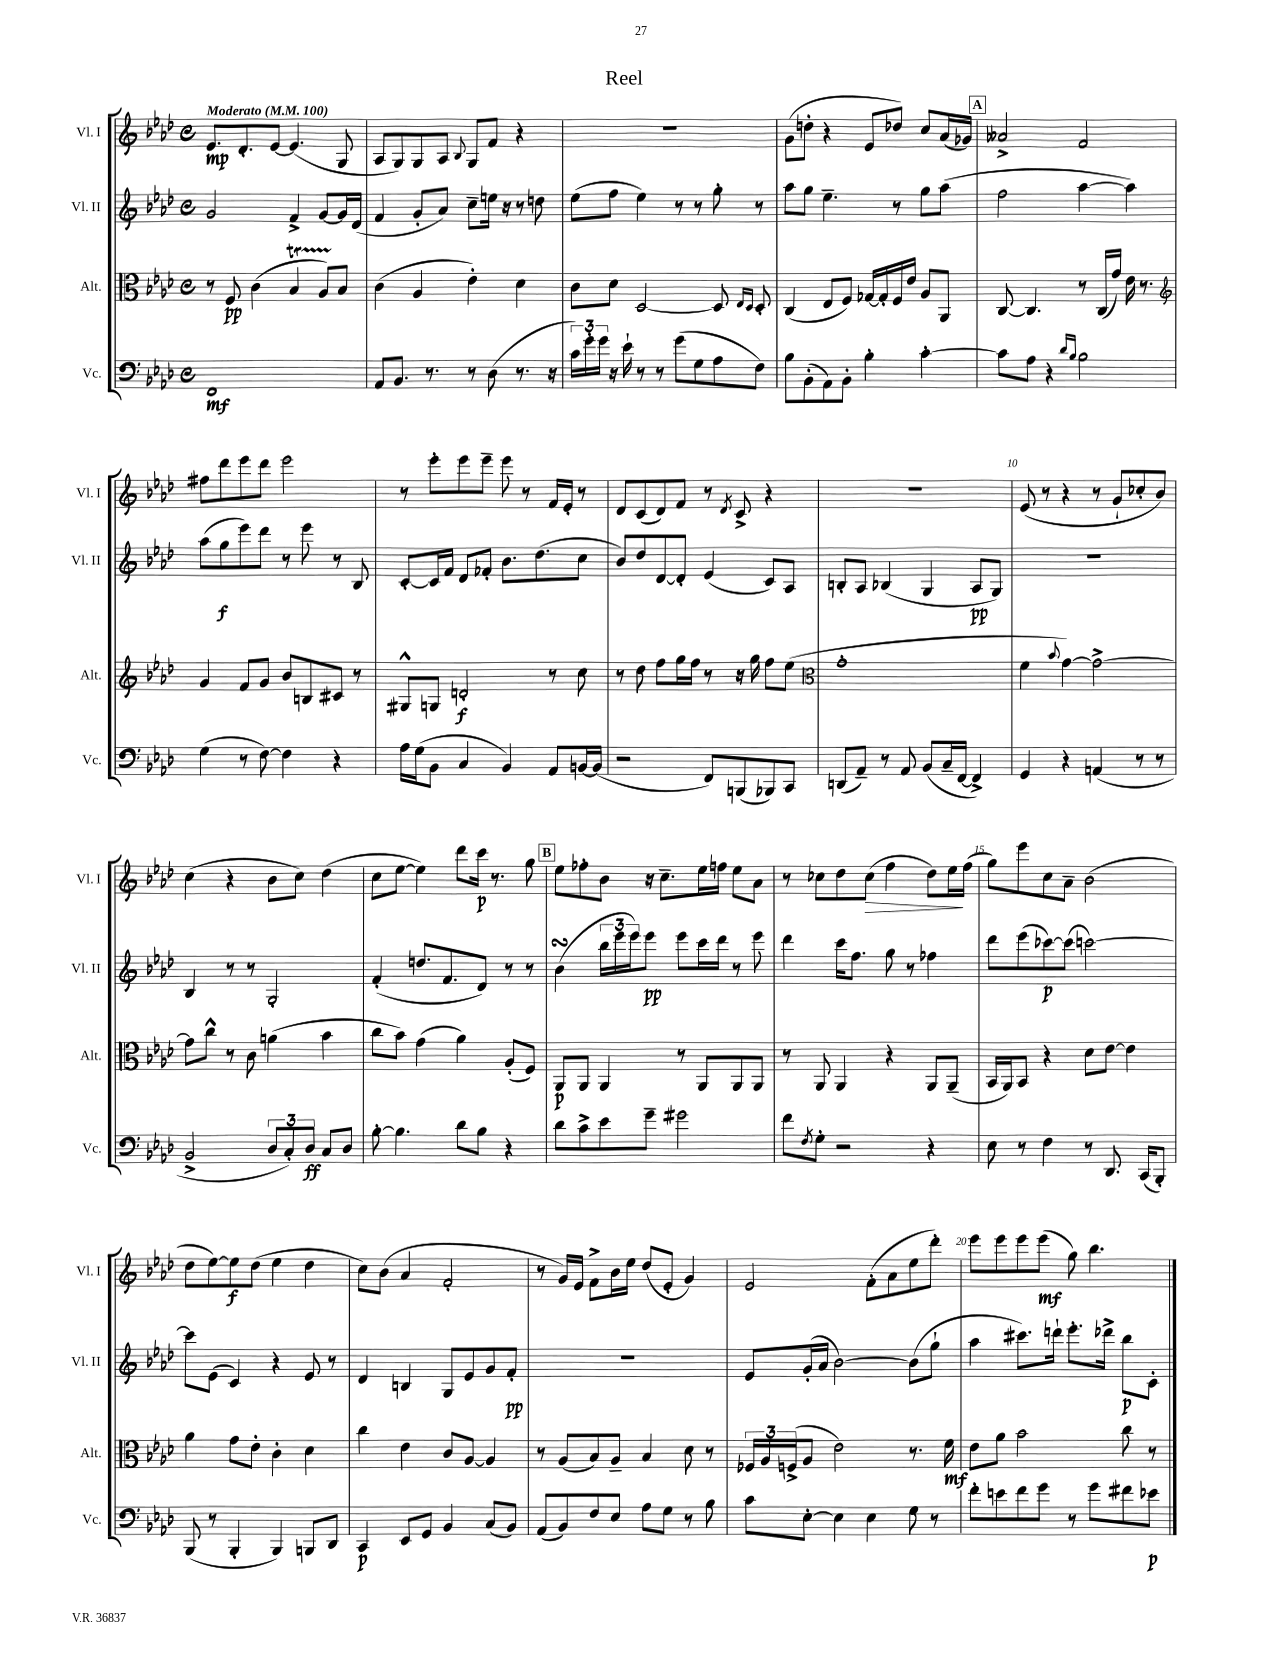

**kern	**dynam	**kern	**dynam	**kern	**dynam	**kern	**dynam
*part4	*part4	*part3	*part3	*part2	*part2	*part1	*part1
*staff4	*staff4	*staff3	*staff3	*staff2	*staff2	*staff1	*staff1
*I"Vc.	*	*I"Alt.	*	*I"Vl. II	*	*I"Vl. I	*
*I'Vc.	*	*I'Alt.	*	*I'Vl. II	*	*I'Vl. I	*
*clefF4	*	*clefC3	*	*clefG2	*	*clefG2	*
*k[b-e-a-d-]	*	*k[b-e-a-d-]	*	*k[b-e-a-d-]	*	*k[b-e-a-d-]	*
*M4/4	*	*M4/4	*	*M4/4	*	*M4/4	*
*met(c)	*	*met(c)	*	*met(c)	*	*met(c)	*
*MM100	*	*MM100	*	*MM100	*	*MM100	*
=1	=1	=1	=1	=1	=1	=1	=1
!	!	!	!	!	!	!LO:TX:a:B:t=Moderato	!
1FF	mf	8r	.	2g/	.	8.e-/L	mp
.	.	8F/	pp	.	.	.	.
.	.	.	.	.	.	8.d-'/	.
.	.	(4c\	.	.	.	.	.
.	.	.	.	.	.	[8e-/J	.
.	.	4B-T/	.	4f^/	.	(4.e-/]	.
.	.	8A-TTT/L)	.	[8g/L	.	.	.
.	.	8B-/J	.	16g/L]	.	8G/	.
.	.	.	.	(16d-/JJ	.	.	.
=2	=2	=2	=2	=2	=2	=2	=2
8AA-/L	.	(4c\	.	4f/	.	8A-/L	.
8.BB-/J	.	.	.	.	.	8G/)	.
.	.	4A-/	.	8g'/L	.	8G/	.
8.r	.	.	.	.	.	.	.
.	.	.	.	8a-/J)	.	8A-/J	.
.	.	.	.	.	.	8qqB-/	.
8r	.	4e-'\)	.	8cc~\L	.	8G/L	.
(8D-\	.	.	.	16een\Jk	.	8f/J	.
.	.	.	.	16r	.	.	.
8.r	.	4d-\	.	8r	.	4r	.
.	.	.	.	8ddn\	.	.	.
16r	.	.	.	.	.	.	.
=3	=3	=3	=3	=3	=3	=3	=3
24c\LL)	.	8c\L	.	(8ee-\L	.	1r	.
24g'\	.	.	.	.	.	.	.
24g\JJ	.	.	.	.	.	.	.
16r	.	8d-\J	.	8ff\J	.	.	.
16e-`\	.	.	.	.	.	.	.
8r	.	[2D-/	.	4ee-\)	.	.	.
8r	.	.	.	.	.	.	.
(8g\L	.	.	.	8r	.	.	.
8G\	.	.	.	8r	.	.	.
8A-\	.	8D-/]	.	8gg'\	.	.	.
.	.	16qqE-/LL	.	.	.	.	.
.	.	16qqD-/JJ	.	.	.	.	.
8F\J)	.	8D-'/	.	8r	.	.	.
=4	=4	=4	=4	=4	=4	=4	=4
8B-\L	.	(4C/	.	8aa-\L	.	(8g\L	.
(8BB-'\	.	.	.	8gg\J	.	8ddn'\J	.
8AA-\)	.	8E-/L	.	4.ee-~\	.	4r	.
8BB-'\J	.	8F/J)	.	.	.	.	.
4B-'\	.	[16G-X/LL	.	.	.	8e-/L	.
.	.	16G-'/]	.	.	.	.	.
.	.	16F/	.	8r	.	8dd-X/J)	.
.	.	16e-/JJ	.	.	.	.	.
[4c'\	.	8A-/L	.	8gg\L	.	8cc/L	.
.	.	8AA-/J	.	(8aa-\J	.	(16a-/L	.
.	.	.	.	.	.	16g-X/JJ)	.
!!LO:REH:place=s1:t=A
=5	=5	=5	=5	=5	=5	=5	=5
8c\L]	.	[8C/	.	2ff\	.	2a--X^/	.
8A-\J	.	4.C/]	.	.	.	.	.
4r	.	.	.	.	.	.	.
16qqd-/LL	.	.	.	.	.	.	.
16qqB-/JJ	.	.	.	.	.	.	.
2B-\	.	8r	.	[4aa-\	.	2f/	.
.	.	(16C/LL	.	.	.	.	.
.	.	16g/JJ)	.	.	.	.	.
.	.	16e-\	.	4aa-\])	.	.	.
.	.	8.r	.	.	.	.	.
!!LO:LB:g=z
=6	=6	=6	=6	=6	=6	=6	=6
*	*	*clefG2	*	*	*	*	*
(4G\	.	4g/	.	(8aa-\L	.	8ff#X\L	.
.	.	.	.	8gg\	f	8ddd-\	.
8r	.	8f/L	.	8eee-\)	.	8eee-\	.
[8F\)	.	8g/J	.	8ddd-\J	.	8ddd-\J	.
4F\]	.	8b-/L	.	8r	.	2eee-\	.
.	.	8Bn/	.	8eee-\	.	.	.
4r	.	8c#X/J	.	8r	.	.	.
.	.	8r	.	8B-/	.	.	.
=7	=7	=7	=7	=7	=7	=7	=7
16A-\LL	.	8G#X^^/L	.	[8c'/L	.	8r	.
(16G\J	.	.	.	.	.	.	.
8BB-\J	.	8Gn/J	.	16c/L]	.	8eee-'\L	.
.	.	.	.	16f/JJ	.	.	.
4C/	.	2dn'/	f	8d-/L	.	8eee-\	.
.	.	.	.	8f-X'/J	.	8eee-~\J	.
4BB-/)	.	.	.	8.b-\L	.	8eee-\	.
.	.	.	.	.	.	8r	.
.	.	.	.	(8.dd-\	.	.	.
8AA-/L	.	8r	.	.	.	16f/LL	.
.	.	.	.	.	.	16e-'/JJ	.
[16BBn/L	.	8cc\	.	8cc\J	.	8r	.
(16BB/JJ]	.	.	.	.	.	.	.
=8	=8	=8	=8	=8	=8	=8	=8
2r	.	8r	.	8b-/L)	.	8d-/L	.
.	.	8dd-\	.	8dd-/	.	(8c/	.
.	.	8ff\L	.	[8d-/	.	8d-/)	.
.	.	16gg\L	.	8d-'/J]	.	8f/J	.
.	.	16ff\JJ	.	.	.	.	.
8FF/L)	.	8r	.	(4e-/	.	8r	.
.	.	.	.	.	.	8qd-/	.
(8BBBn/	.	16r	.	.	.	8c^/	.
.	.	16gg\	.	.	.	.	.
8BBB-X/)	.	8ff\L	.	8c/L)	.	4r	.
8CC/J	.	(8ee-\J	.	8A-/J	.	.	.
=9	=9	=9	=9	=9	=9	=9	=9
*	*	*clefC3	*	*	*	*	*
(8DDn/L	.	1g'	.	8Bn'/L	.	1r	.
8AA-~/J)	.	.	.	8A-/J	.	.	.
8r	.	.	.	(4B-X/	.	.	.
8AA-/	.	.	.	.	.	.	.
(8BB-/L	.	.	.	4G/	.	.	.
16C~/L	.	.	.	.	.	.	.
[16FF/JJ	.	.	.	.	.	.	.
4FF^/])	.	.	.	8A-/L	pp	.	.
.	.	.	.	8G/J)	.	.	.
=10	=10	=10	=10	=10	=10	=10	=10
4GG/	.	4f\	.	1r	.	(8e-/	.
.	.	.	.	.	.	8r	.
.	.	8qqb-/	.	.	.	.	.
4r	.	[4g\)	.	.	.	4r	.
(4AAn/	.	2g^\_	.	.	.	8r	.
.	.	.	.	.	.	8g`/L	.
8r	.	.	.	.	.	8cc-X'/	.
8r	.	.	.	.	.	8b-/J)	.
!!LO:LB:g=z
=11	=11	=11	=11	=11	=11	=11	=11
2BB-^/	.	8g\L]	.	4B-/	.	(4cc\	.
.	.	8cc^^\J	.	.	.	.	.
.	.	8r	.	8r	.	4r	.
.	.	8c\	.	8r	.	.	.
12D-/L	.	(4an\	.	2G'/	.	8b-\L	.
12C'/)	.	.	.	.	.	.	.
.	.	.	.	.	.	8cc\J)	.
12D-/J	ff	.	.	.	.	.	.
8C/L	.	4b-\	.	.	.	(4dd-\	.
8D-/J	.	.	.	.	.	.	.
=12	=12	=12	=12	=12	=12	=12	=12
[8B-'\	.	8cc\L	.	(4f'/	.	8cc\L	.
4.B-\]	.	8b-\J)	.	.	.	[8ee-\J	.
.	.	(4g\	.	8.ddn/L	.	4ee-\])	.
.	.	.	.	8.f/	.	.	.
8d-\L	.	4a-\)	.	.	.	8ddd-\L	.
8B-\J	.	.	.	8d-/J)	.	16ccc\Jk	p
.	.	.	.	.	.	8.r	.
4r	.	(8A-'/L	.	8r	.	.	.
.	.	8F/J)	.	8r	.	8gg\	.
!!LO:REH:place=s1:t=B
=13	=13	=13	=13	=13	=13	=13	=13
8d-\L	.	8AA-/L	p	(4b-sSSS\	.	8ee-\L	.
8c^\	.	8AA-/J	.	.	.	8ff-X'\	.
8e-\	.	4AA-/	.	24bb-\LL	.	8b-\J	.
.	.	.	.	24eee-\	.	.	.
.	.	.	.	24eee-\J)	.	.	.
8g~\J	.	.	.	8eee-\J	pp	16r	.
.	.	.	.	.	.	8.cc~\L	.
2g#X\	.	8r	.	8eee-\L	.	.	.
.	.	8AA-/L	.	16ccc\L	.	16ee-\L	.
.	.	.	.	16ddd-\JJ	.	16ffn\JJ	.
.	.	8AA-/	.	8r	.	8ee-\L	.
.	.	8AA-/J	.	8eee-\	.	8a-\J	.
=14	=14	=14	=14	=14	=14	=14	=14
8f\L	.	8r	.	4ddd-\	.	8r	.
8qF/	.	.	.	.	.	.	.
8G'\J	.	8AA-/	.	.	.	8cc-X\L	.
2r	.	4AA-/	.	16ccc\KL	.	8dd-\	.
.	.	.	.	8.ff\J	.	.	.
!	!	!	!	!	!	!	!LO:HP:b
.	.	.	.	.	.	(8cc-\J	>
.	.	4r	.	8gg\	.	4ff\	.
.	.	.	.	8r	.	.	.
4r	.	8AA-/L	.	4ff-X\	.	8dd-\L)	.
.	.	(8AA-~/J	.	.	.	16ee-\L	.
.	.	.	.	.	.	(16ff\JJ	]
=15	=15	=15	=15	=15	=15	=15	=15
8E-\	.	16BB-/LL	.	8ddd-\L	.	8gg\L)	.
.	.	16AA-/J)	.	.	.	.	.
8r	.	8BB-/J	.	(8eee-\	.	8eee-\	.
4F\	.	4r	.	[8ccc-X\)	p	8cc\	.
.	.	.	.	(8ccc-\J]	.	8a-~\J	.
8r	.	8d-\L	.	[2cccn\)	.	(2b-\	.
8.DD-/	.	[8e-\J	.	.	.	.	.
.	.	4e-\]	.	.	.	.	.
(16CC/KL	.	.	.	.	.	.	.
8BBB-'/J)	.	.	.	.	.	.	.
!!LO:LB:g=z
=16	=16	=16	=16	=16	=16	=16	=16
(8BBB-/	.	4a-\	.	8ccc\L]	.	8dd-\L	.
8r	.	.	.	(8e-\J	.	[8ee-\)	.
4BBB-'/	.	8g\L	.	4c/)	.	8ee-\]	f
.	.	8e-'\J	.	.	.	(8dd-\J	.
4BBB-/)	.	4c'\	.	4r	.	4ee-\	.
8BBBn/L	.	4d-\	.	8e-/	.	4dd-\	.
8DD-/J	.	.	.	8r	.	.	.
=17	=17	=17	=17	=17	=17	=17	=17
4CC/	p	4cc\	.	4d-/	.	8cc\L)	.
.	.	.	.	.	.	(8b-\J	.
8EE-/L	.	4e-\	.	4Bn/	.	4a-/	.
8GG/J	.	.	.	.	.	.	.
4BB-/	.	8c/L	.	8G/L	.	2f'/	.
.	.	[8A-/J	.	8e-/	.	.	.
(8C/L	.	4A-/]	.	8g/	.	.	.
8BB-/J)	.	.	.	8f'/J	pp	.	.
=18	=18	=18	=18	=18	=18	=18	=18
(8AA-/L	.	8r	.	1r	.	8r	.
8BB-/)	.	(8A-/L	.	.	.	16g/LL)	.
.	.	.	.	.	.	16e-/JJ	.
8F/	.	8B-/)	.	.	.	8f^\L	.
8E-/J	.	8A-~/J	.	.	.	16b-\L	.
.	.	.	.	.	.	16ee-\JJ	.
8A-\L	.	4B-/	.	.	.	(8dd-/L	.
8G\J	.	.	.	.	.	8e-'/J	.
8r	.	8d-\	.	.	.	4g/)	.
8B-\	.	8r	.	.	.	.	.
=19	=19	=19	=19	=19	=19	=19	=19
8c\L	.	24F-X/LL	.	8e-/L	.	2e-/	.
.	.	24A-/	.	.	.	.	.
.	.	(24Fn^/J	.	.	.	.	.
[8E-'\J	.	8A-/J	.	(16g'/L	.	.	.
.	.	.	.	16a-/JJ	.	.	.
4E-\]	.	2e-\)	.	[2b-\)	.	.	.
4E-\	.	.	.	.	.	(8f'\L	.
.	.	.	.	.	.	8a-\	.
8G\	.	8.r	.	(8b-\L]	.	8ee-\	.
8r	.	.	.	8gg`\J	.	8ddd-'\J)	.
.	.	16f\	mf	.	.	.	.
=20	=20	=20	=20	=20	=20	=20	=20
8f'\L	.	8e-\L	.	4aa-\	.	8eee-\L	.
8en\	.	8a-\J	.	.	.	8eee-\	.
8f\	.	2b-\	.	8.ccc#X\L)	.	8eee-\	.
8g\J	.	.	.	.	.	(8eee-\J	mf
.	.	.	.	16dddn`\Jk	.	.	.
8r	.	.	.	8.eee-'\L	.	8gg\)	.
8g\L	.	.	.	.	.	4.bb-\	.
.	.	.	.	16ddd-X^\Jk	.	.	.
8f#X\	.	8cc\	.	8bb-\L	p	.	.
8e-X\J	p	8r	.	8c'\J	.	.	.
==	==	==	==	==	==	==	==
*-	*-	*-	*-	*-	*-	*-	*-
